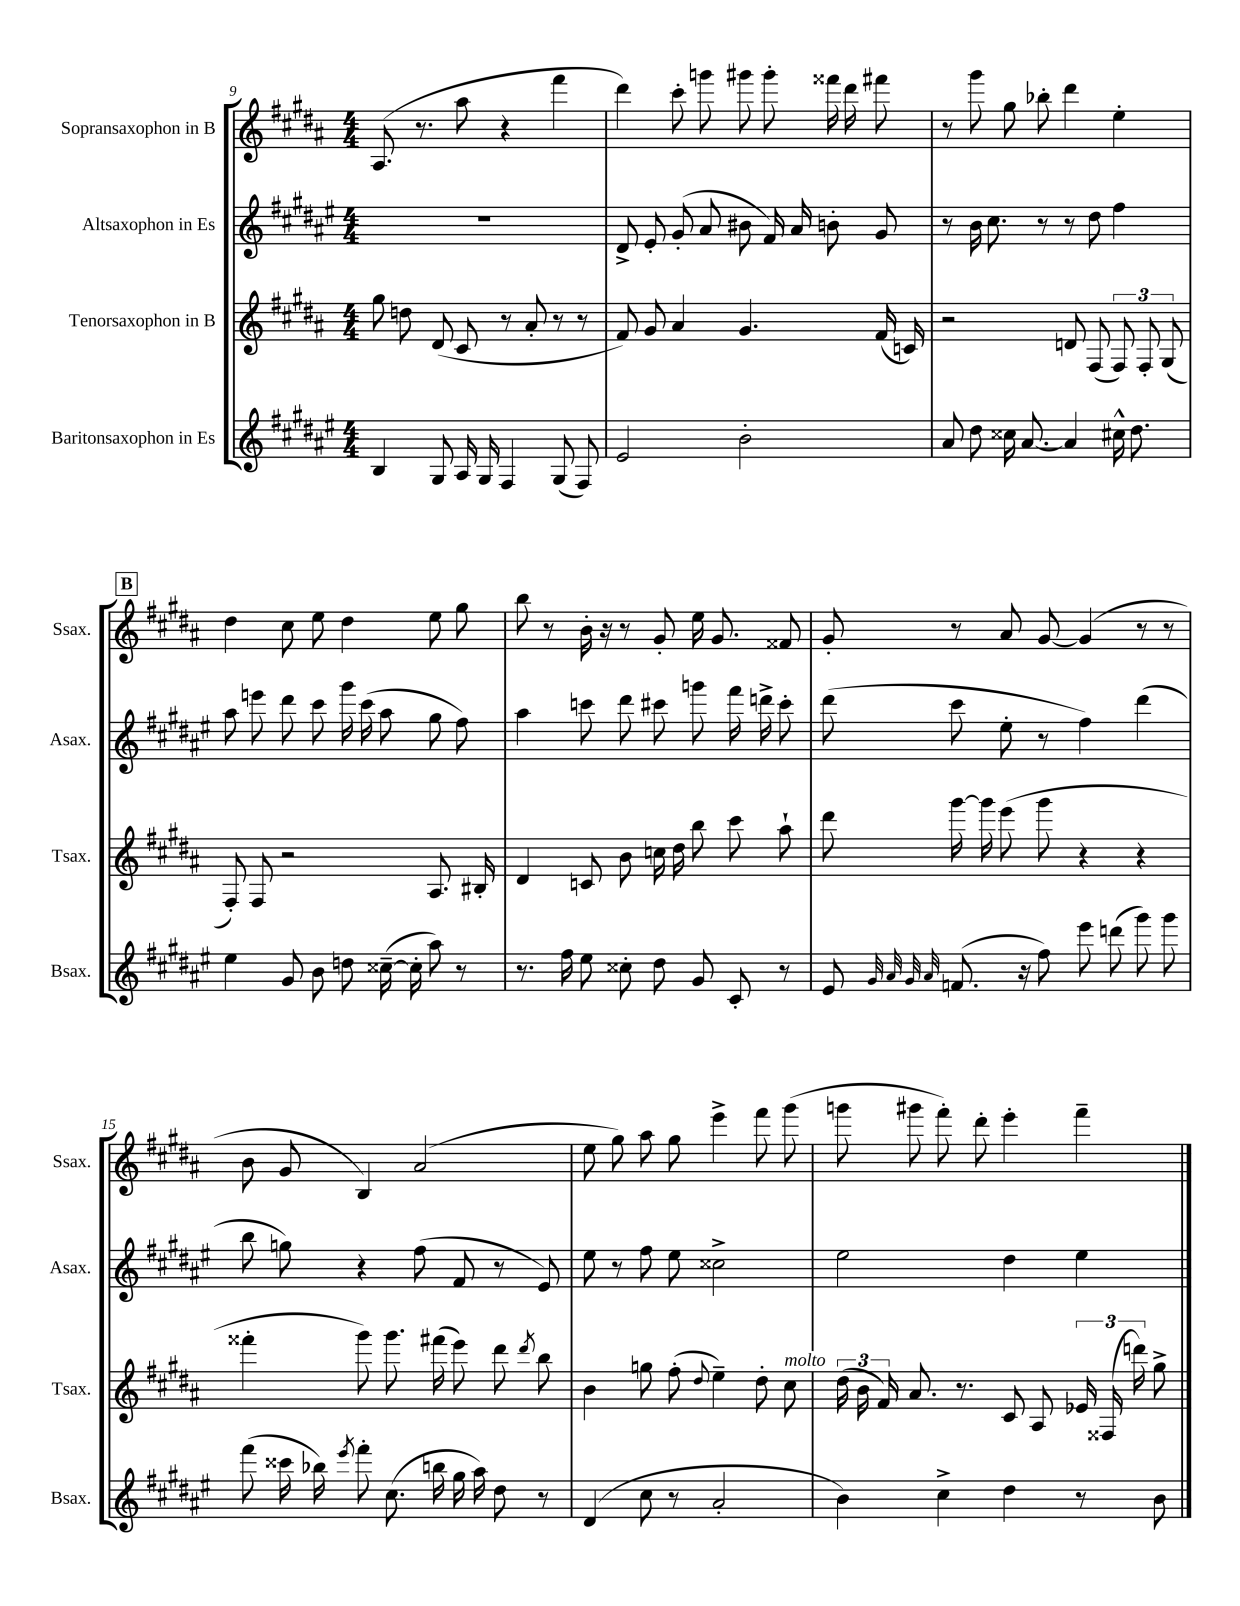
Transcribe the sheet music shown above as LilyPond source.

<<
\new StaffGroup <<
\new Staff = "s0" \with { instrumentName = "Sopransaxophon in B" shortInstrumentName = "Ssax." } {
    \clef treble \key b \major \numericTimeSignature \time 4/4
    \autoBeamOff ais8.( r8. ais''8 r4 fis'''4 |
    dis'''4) cis'''8-. g'''8 gis'''8 gis'''8-. fisis'''16 dis'''16 fis'''8 |
    r8 gis'''8 gis''8 bes''8-. dis'''4 e''4-. |
    \mark \markup { \box "B" } dis''4 cis''8 e''8 dis''4 e''8 gis''8 |
    b''8 r8 b'16-. r16 r8 gis'8-. e''16 gis'8. fisis'8 |
    gis'8-. r8 ais'8 gis'8~ gis'4( r8 r8 |
    b'8 gis'8 b4) ais'2( |
    e''8 gis''8) ais''8 gis''8 e'''4-> fis'''8 gis'''8( |
    g'''8 gis'''8 fis'''8-.) dis'''8-. e'''4-. fis'''4-- \bar "|." |
}
\new Staff = "s1" \with { instrumentName = "Altsaxophon in Es" shortInstrumentName = "Asax." } {
    \clef treble \key fis \major \numericTimeSignature \time 4/4
    \autoBeamOff R1 |
    dis'8-> eis'8-. gis'8-.( ais'8 bis'8 fis'16) ais'16 b'8-. gis'8 |
    r8 b'16 cis''8. r8 r8 dis''8 fis''4 |
    \mark \markup { \box "B" } ais''8 e'''8 dis'''8 cis'''8 gis'''16 cis'''16( ais''8 gis''8 fis''8) |
    ais''4 c'''8 dis'''8 cis'''8 g'''8 fis'''16 d'''16-> cis'''8-. |
    dis'''8( cis'''8 eis''8-. r8 fis''4) dis'''4( |
    b''8 g''8) r4 fis''8( fis'8 r8 eis'8) |
    eis''8 r8 fis''8 eis''8 cisis''2-> |
    eis''2 dis''4 eis''4 \bar "|." |
}
\new Staff = "s2" \with { instrumentName = "Tenorsaxophon in B" shortInstrumentName = "Tsax." } {
    \clef treble \key b \major \numericTimeSignature \time 4/4
    \autoBeamOff gis''8 d''8 dis'8( cis'8 r8 ais'8-. r8 r8 |
    fis'8) gis'8 ais'4 gis'4. fis'16( c'16) |
    r2 d'8 fis8( \tuplet 3/2 { fis8) fis8-. gis8( } |
    \mark \markup { \box "B" } fis8-.) fis8 r2 ais8. bis16-. |
    dis'4 c'8 b'8 c''16 dis''16 b''8 cis'''8 ais''8-! |
    dis'''8 gis'''16~ gis'''16 e'''8( gis'''8 r4 r4 |
    fisis'''4-. gis'''8) gis'''8. fis'''16( e'''8) dis'''8 \acciaccatura { dis'''8 } b''8 |
    b'4 g''8 fis''8-.( \appoggiatura { dis''8 } e''4--) dis''8-. cis''8^\markup { \italic "molto" } |
    \tuplet 3/2 { dis''16( b'16 fis'16) } ais'8. r8. cis'8 ais8 \tuplet 3/2 { ees'16 fisis16( d'''16) } gis''8-> \bar "|." |
}
\new Staff = "s3" \with { instrumentName = "Baritonsaxophon in Es" shortInstrumentName = "Bsax." } {
    \clef treble \key fis \major \numericTimeSignature \time 4/4
    \autoBeamOff b4 gis8 ais16 gis16 fis4 gis8( fis8) |
    eis'2 b'2-. |
    ais'8 dis''8 cisis''16 ais'8.~ ais'4 cis''16-^ dis''8. |
    \mark \markup { \box "B" } eis''4 gis'8 b'8 d''8 cisis''16~--( cisis''16-. ais''8) r8 |
    r8. fis''16 eis''8 cisis''8-. dis''8 gis'8 cis'8-. r8 |
    eis'8 \grace { gis'32 ais'32 gis'32 ais'32 } f'8.( r16 fis''8) eis'''8 d'''8( gis'''8) gis'''8 |
    fis'''8( cisis'''16 bes''16) \acciaccatura { eis'''8 } fis'''8-. cis''8.( b''16 gis''16 ais''16) dis''8 r8 |
    dis'4( cis''8 r8 ais'2-. |
    b'4) cis''4-> dis''4 r8 b'8 \bar "|." |
}
>>
>>
\layout { \context { \Score currentBarNumber = #9 } }
